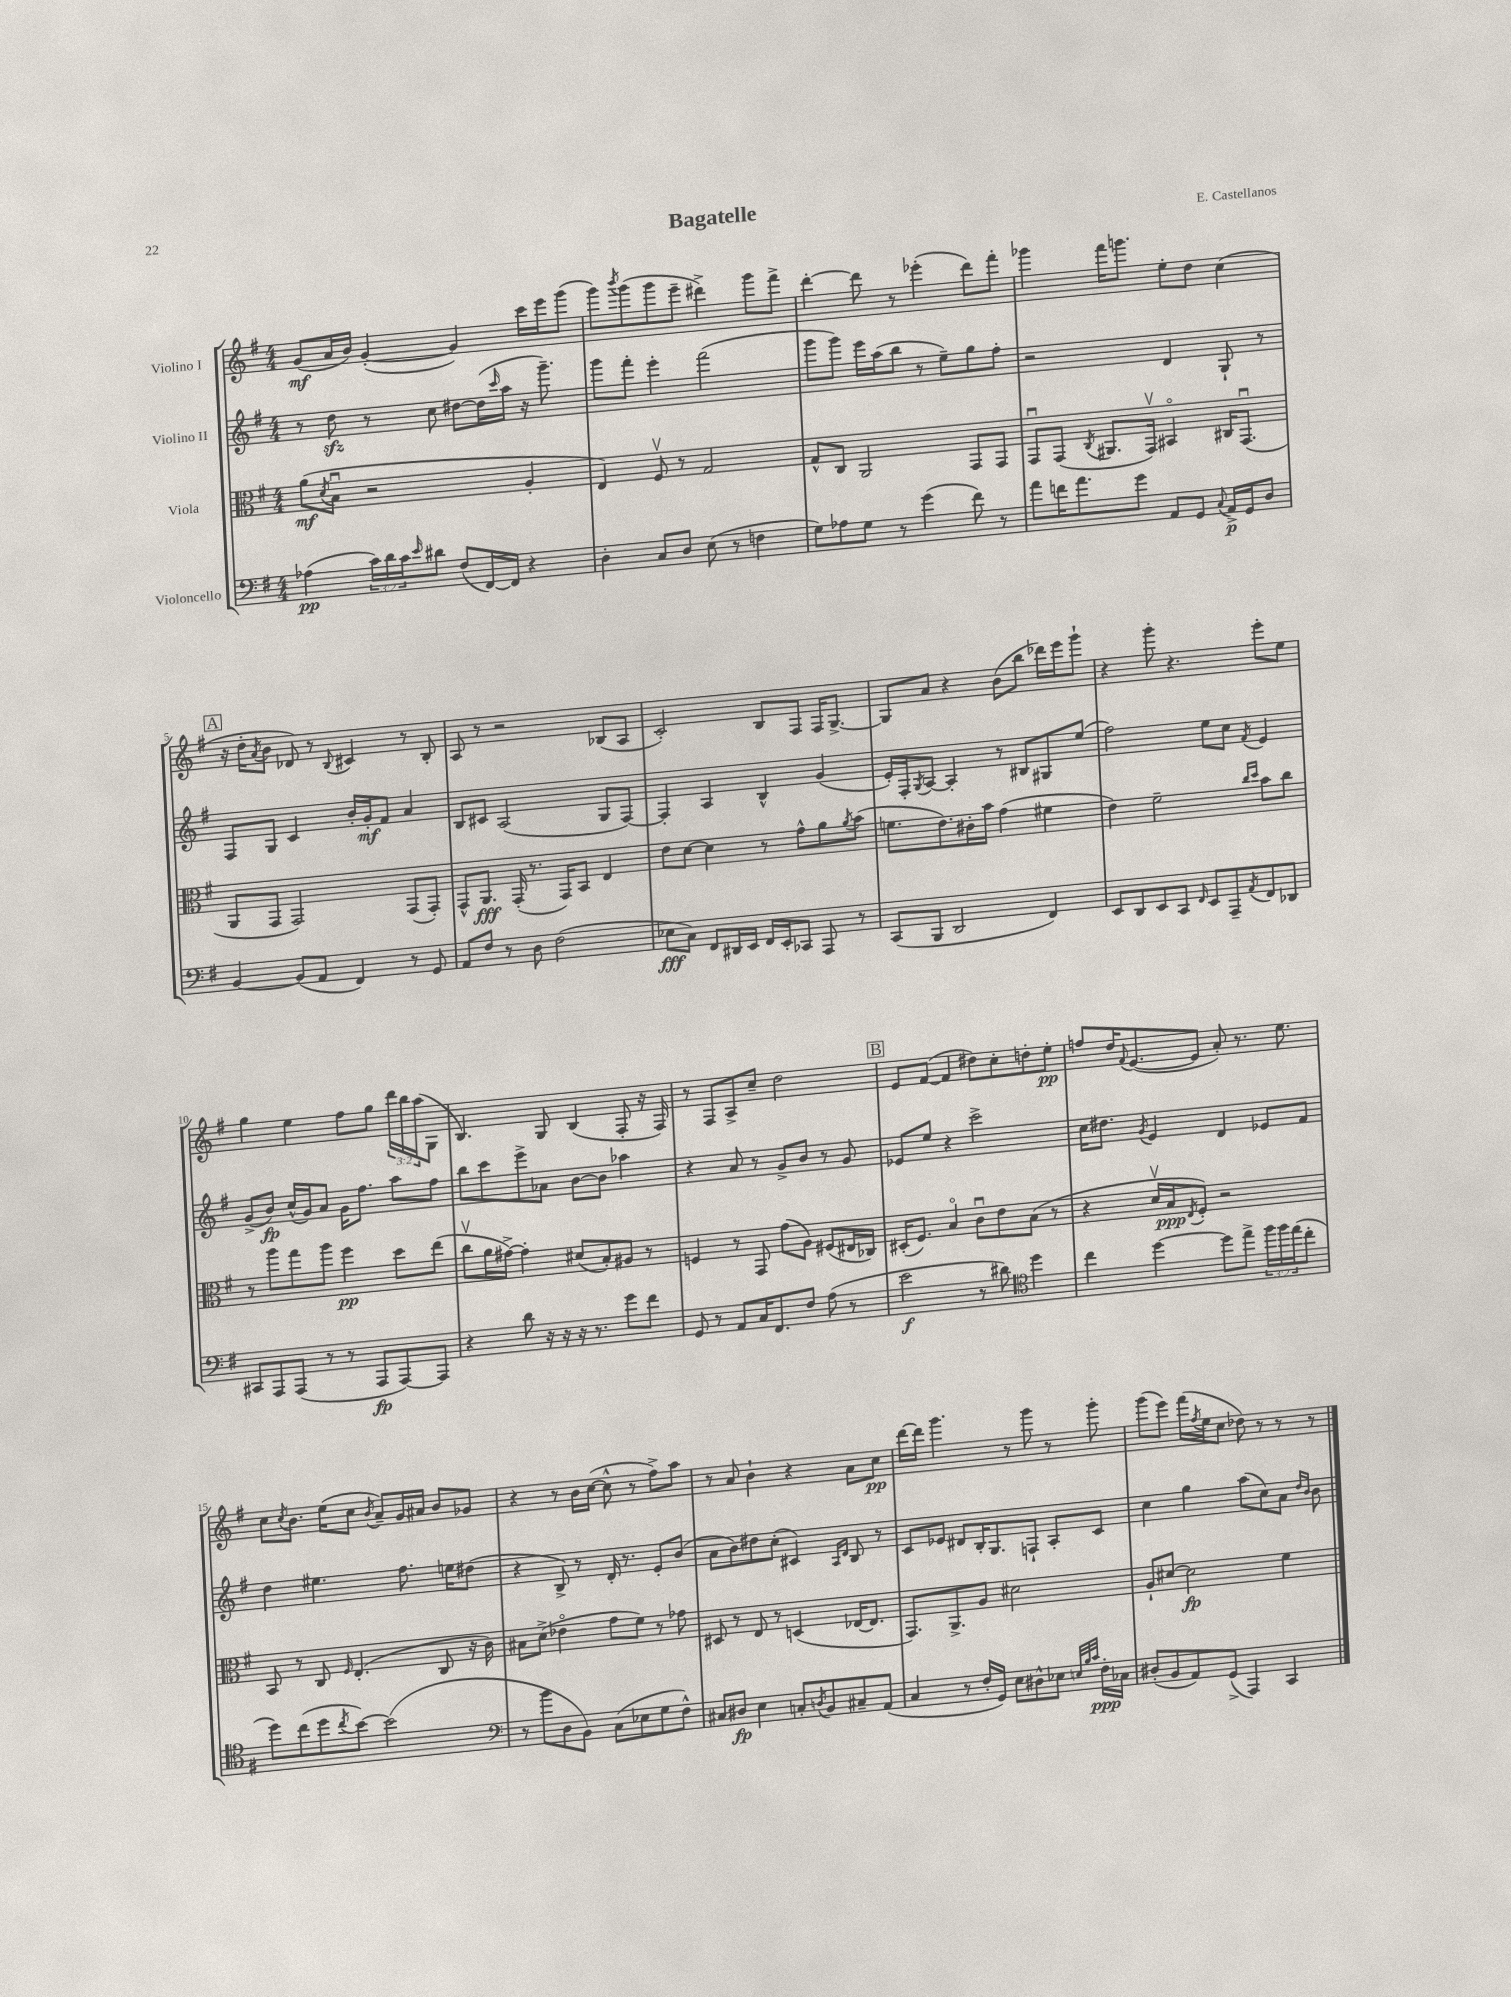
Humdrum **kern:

**kern	**kern	**kern	**kern
*staff4	*staff3	*staff2	*staff1
*clefF4	*clefC3	*clefG2	*clefG2
*k[f#]	*k[f#]	*k[f#]	*k[f#]
*M4/4	*M4/4	*M4/4	*M4/4
(4A-\	(8a\L	8r	(8g/L
.	8qd/	.	.
.	8Bu\J	8dd\	16a/L
.	.	.	16b/JJ)
24c\LL)	2r	8r	([4g'/
24d\	.	.	.
24c\J	.	.	.
16qqe/	.	.	.
8d#\J	.	8cc\	.
(8F#/L	.	[8dd#\L	4g/])
[16FF#/L)	.	(16dd#\]L	.
.	.	16qqccc/	.
16FF#/]JJ	.	16aa\JJ	.
4r	4A'/	16r	16ccc\LL
.	.	8.ggg~\)	16eee\J
.	.	.	(8ggg\J
=	=	=	=
4D'\	4E/)	8ggg\L	8ggg\L)
.	.	.	8qbbb/
.	.	8fff#'\J	(8ggg\
8C/L	8F#v/	4eee'\	8ggg\
8D/J	8r	.	8eee~\J
(8E\	2G/	(2fff#\	4ddd#^\)
8r	.	.	.
4F\	.	.	8ggg\L
.	.	.	8fff#^\J
=	=	=	=
8G\L)	8G^^/L	8ggg\L	[4ddd'\
8A-\	8C/J	8ggg\J)	.
8G\J	2AA/	16eee\LL	8ddd\]
.	.	(16aa\J	.
8r	.	8bb\J	8r
(4g\	.	8r	(4eee-'\
.	.	8ee~\L)	.
8f#\)	8GG/L	8gg\	8ddd\L)
8r	8GG/J	8ff#'\J	8fff#'\J
=	=	=	=
8a\L	8GGu/L	2r	4ggg-\
16f\K	(8GG/J	.	.
8.a\	.	.	.
.	8qC/	.	.
.	8.AA#/L	.	16fff#\LK
.	.	.	8.ggg\J
8g\J	.	.	.
.	16GGv/Jk)	.	.
8AA/L	4BB#o/	4d/	8ee'\L
8GG/J	.	.	8dd\J
8qqC/	.	.	.
16AA^/LL	16C#/LK	8G`/	(4cc\
16GG/J	(8.GGu/J	.	.
8D/J	.	8r	.
=	=	=	=
[4BB/	8AA/L	8F#/L	16r
.	.	.	16dd'\LK
.	.	.	8qa/
.	8GG/J	8G/J	8b\J
(8BB/]L	2GG/)	4c/	8d-/)
8AA/J	.	.	8r
.	.	.	8qqB/
4FF#/)	.	16b'/LL	4c#/
.	.	16g'/J	.
.	.	8f#/J	.
8r	(8GG/L	4a/	8r
8GG/	8GG'/J)	.	8B'/
=	=	=	=
8AA/L	8GG^^/L	8B/L	8A/
8F#/J	8.AA/J	8c#/J	8r
8r	.	(2A/	2r
.	(16GG'/	.	.
8D\	8.r	.	.
(2F#\	.	.	.
.	16GG/LK)	.	.
.	8BB/J	.	.
.	4E/	8G/L	(8B-/L
.	.	[8F#/J)	8A/J
=	=	=	=
8E-\L	8e\L	4F#'/]	2c'/)
8C\J)	[8d\J	.	.
8FF#/L	4d\]	4A/	.
16DD#/L	.	.	.
16EE/JJ	.	.	.
16FF#/LL	8r	4B^^/	8B/L
16EE'/J	.	.	.
8CC-/J	8g^^\L	.	8F#/J
8AAA/	8a\	(4g/	16F#/LK
.	.	.	[8.G^/J
.	8qa/	.	.
8r	(8b\J	.	.
=	=	=	=
(8CC/L	8.f\L	16e'/LL)	8G/]L
.	.	16F#'/J	.
.	.	8qG/	.
8BBB/J	.	[8A/J	8a/J
.	8.e\)	.	.
2DD/	.	4A'/]	4r
.	16c#'\L	.	.
.	16b\JJ	.	.
.	(4g\	8r	(8b\L
.	.	8B#/L	8bb\J
4FF#/)	4f#\	8G#/	16ddd-\LL)
.	.	.	16eee\J
.	.	(8ee/J	8ggg`\J
=	=	=	=
8EE/L	4e\)	2ff#\)	4r
8DD/	.	.	.
8EE/	2f#~\	.	8ggg'\
8CC/J	.	.	4.r
16qqFF#/	.	.	.
8EE/L	.	8ee\L	.
8AAA~/	.	8cc\J	.
.	16qqcc/LL	.	.
8qAA/	16qqdd/JJ	8qf#/	.
8FF#/	8b\L	4e/	8eee'\L
8DD-/J	8cc\J	.	8ee\J
=	=	=	=
8CC#/L	8r	(8g^/L	4gg\
8AAA/	8aa\L	8b/J)	.
(8AAA/J	8gg\	(16cc^^/LL	4ee\
.	.	16g/J)	.
8r	8aa\J	8a/J	.
8r	4ff#\	16g\LK	8ff#\L
.	.	8.ff#\J	.
8AAA/L	.	.	8gg\J
[8AAA/)	8dd\L	8aa\L	24ddd\LL
.	.	.	24bb\
.	.	.	(24aa\J
8AAA/]J	(8ee\J	8ff#\J	8G\J
=	=	=	=
4r	8ccv\L	8bb\L	4.B/)
.	16a\L	8ccc\	.
.	[16g#^\JJ)	.	.
8d\	4g#'\]	8eee^\	.
16r	.	8a-\J	8G/
16r	.	.	.
16r	(8d#/L	[8b\L	(4B/
8.r	.	.	.
.	8B'/)	8b\]J	.
8g\L	8A#/J	4aa-\	8F#'/
8f#\J	8r	.	16r
.	.	.	16F#/)
=	=	=	=
8GG/	4F/	4r	8r
8r	.	.	8F#/L
8AA/L	8r	8a/	8A^/
16C/K	8GG/	8r	8cc~/J
8.FF#/	.	.	.
.	(8g\L	8g^/L	2dd\
8F#/J	8A\J)	8b/J	.
(8A\	(8F#/L	8r	.
8r	16E#/L	8g/	.
.	16C-/JJ)	.	.
=	=	=	=
2e\	(16D#'/LK	8e-/L	8e/L
.	8.F#/J)	.	.
.	.	8ee/J	([8f#/J
.	4Bo/	4r	4f#/]
8r	8cu\L	2ccc^\	8dd#\L)
8d#\)	8e\	.	8cc'\
*clefC4	*	*	*
4dd\	(8B\J	.	8dd'\
.	8r	.	8ee'\J
=	=	=	=
4cc\	4r	16cc\LK	8ff/L
.	.	8.dd#\J	.
.	.	.	16dd/K
.	.	.	8qqf#/
.	.	.	([8.e/
.	.	8qg/	.
[4dd\	16dv/LL	4e/	.
.	16B/J	.	.
.	8qE/	.	.
.	8F#'/J)	.	8e/]J
8dd\]L	2r	4d/	8a'/)
8ee^\J	.	.	8.r
24ff#\LL	.	8e-/L	.
24ff#\	.	.	.
.	.	.	8.ee\
(24ee\J	.	.	.
8cc'\J	.	8f#/J	.
=	=	=	=
8dd\L)	8BB/	4dd\	8cc\L
.	.	.	8qcc/
(8cc\	8r	.	8.b\J
8dd\	8C/	4.ee#\	.
.	.	.	(16ee\LK
8qcc/	16qqF#/	.	.
[8b\J)	(4.E'/	.	8cc\J
.	.	.	8qb/
(2b\]	.	.	8a~/L)
.	.	8.ff#\	16g/L
.	.	.	16a#/JJ
.	8C/	.	8b/L
.	.	16ee\LK	.
.	16r	(8dd#\J	8g-/J
.	16c\)	.	.
=	=	=	=
*clefF4	*	*	*
8r	8B#\L	4r	4r
8b\L	(8d^\J	.	.
8D\	4e-o\	8B^/)	8r
8BB\J)	.	8r	16b\LL
.	.	.	([16cc\JJ
(8C\L	8g\L	16d'/	8cc^^\]
.	.	8.r	.
8E-\	8f#\J)	.	8r
8G\	8r	8e'/L	8ff#^\L)
8F#^^\J)	8g-\	(8b/J	8aa\J
=	=	=	=
8C#/L	8D#/	8a\L	8r
8D#/J	8r	8b\)	8a/
4E\	8E/	8dd#\	4b`\
.	8r	(8cc'\J	.
8C'/L	(4D/	4c#/)	4r
8qD/	.	.	.
8BB/	.	.	.
.	.	16qqA/LL	.
.	.	16qqd/JJ	.
8C#~/	[16E-/LK	8B/	8a\L
.	8.E-/]J	.	.
(8AA/J	.	8r	8cc\J
=	=	=	=
4C/	8.GG/L)	8c/L	[16ddd\LL
.	.	.	16ddd\]JJ
.	.	8e-/J	4.ggg\
.	8.AA^/	.	.
8r	.	8d#/L	.
16F#'/LL	8A/J	16B'/K	.
16GG/JJ)	.	8.G/	.
8E\L	2d#\	.	8r
8D#^^\	.	8F`/J	8ggg\
8E-\J	.	8A'/L	8r
32qqE/LLL	.	.	.
32qqB/	.	.	.
32qqc/JJJ	.	.	.
16F#'\LL	.	8c/J	8ggg'\
16C-\JJ	.	.	.
=	=	=	=
(8D#'/L	8A`/L	4cc\	(8ggg\L
8BB/	[8d#/J	.	8eee\J)
8AA/)	2d#\]	4gg\	(16fff#\LL
.	.	.	8qff#/
.	.	.	16ee\J
(8GG^/J	.	.	8cc\J
4AAA/)	.	(8aa\L	8dd-\)
.	.	8cc\)	8r
4CC/	4f#\	8a\J	8r
.	.	16qqdd/LL	.
.	.	16qqb/JJ	.
.	.	8b\	8r
==	==	==	==
*-	*-	*-	*-
